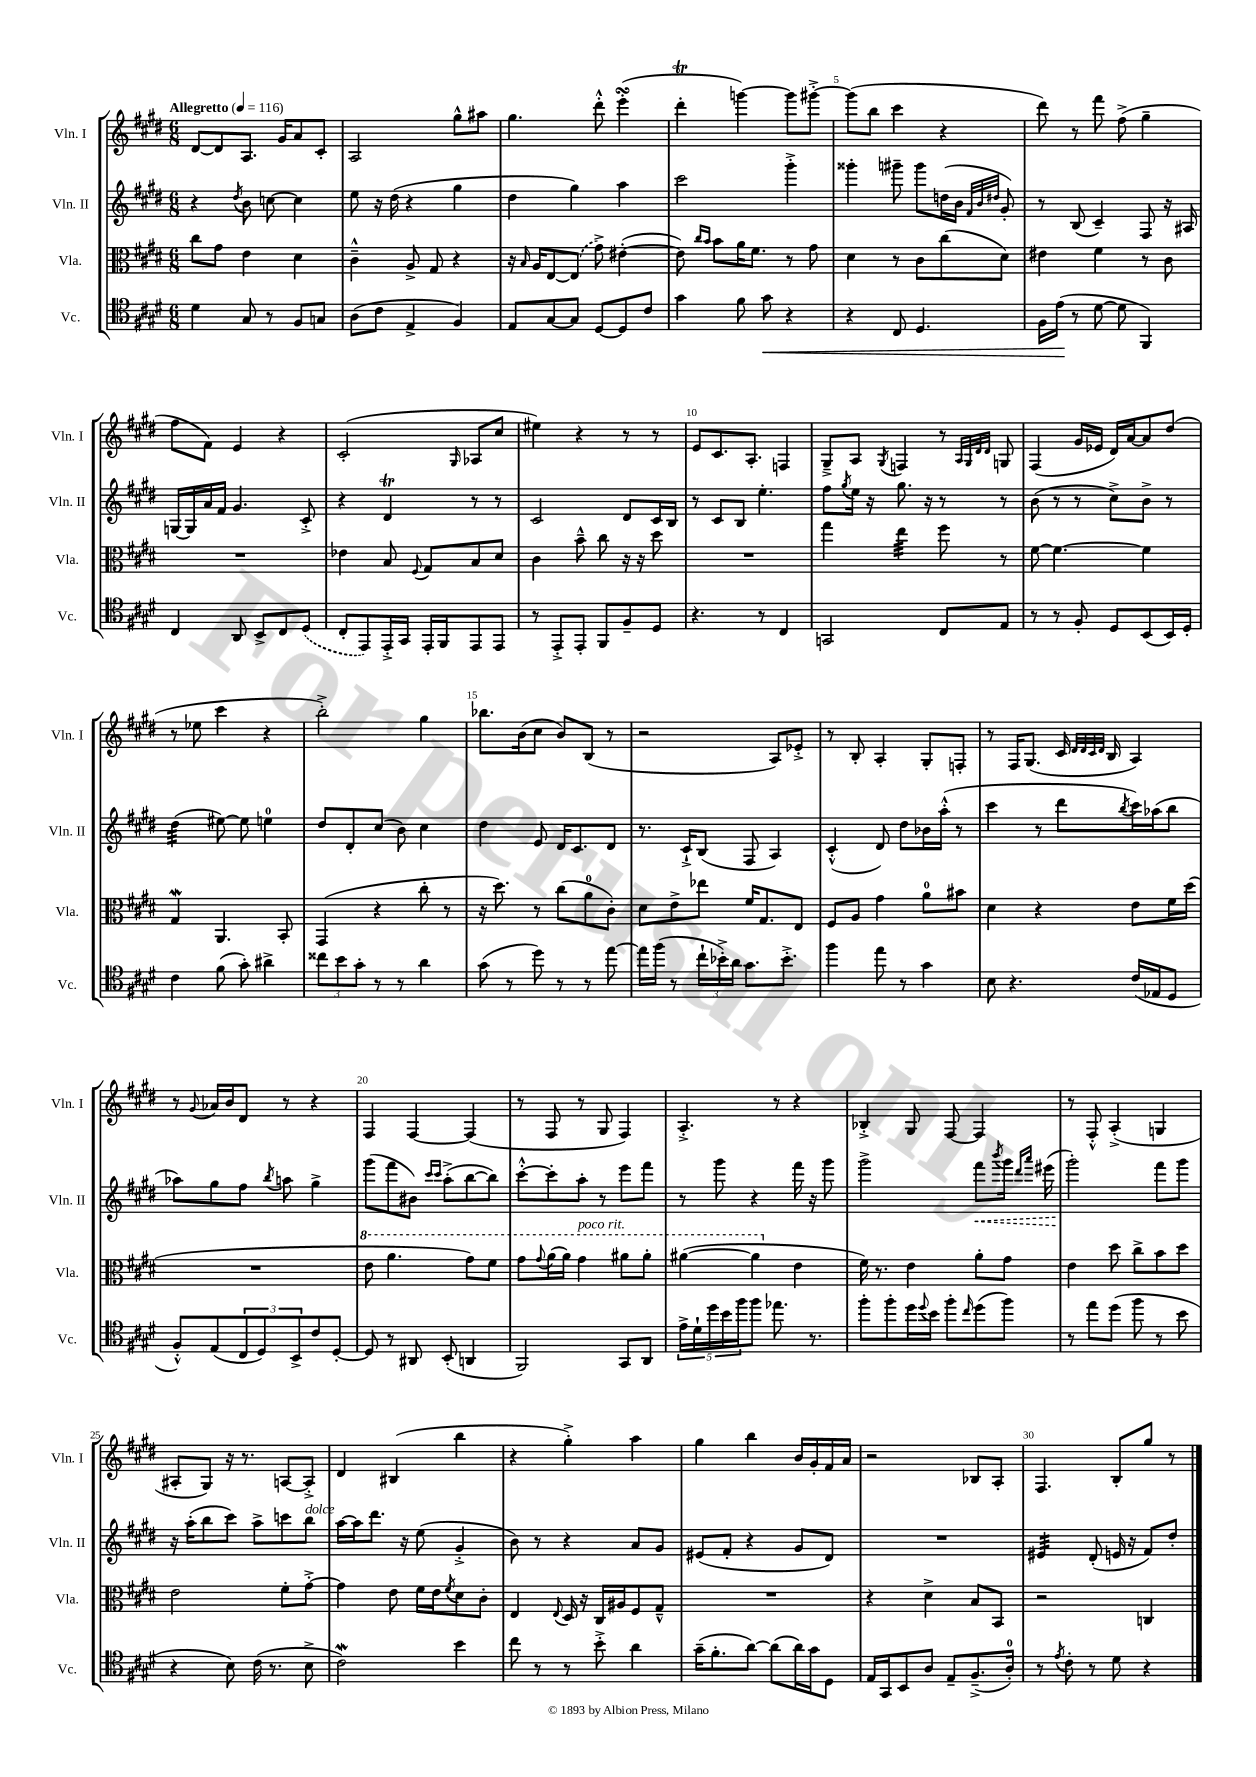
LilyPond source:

<<
\new StaffGroup <<
\new Staff = "s0" \with { instrumentName = "Vln. I" shortInstrumentName = "Vln. I" } {
    \clef treble \key e \major \numericTimeSignature \time 6/8 \tempo "Allegretto" 4 = 116
    dis'8~ dis'8 a8. gis'16 a'8 cis'8-. |
    a2 gis''8-^ ais''8 |
    gis''4. dis'''8-.-^ e'''4-.\turn( |
    dis'''4-.\trill g'''4~) g'''8 gis'''8~-.-> |
    gis'''8( b''8 cis'''4 r4 |
    dis'''8) r8 fis'''8 fis''8->( gis''4-- |
    fis''8 fis'8) e'4 r4 |
    cis'2-.( \grace { gis16 } aes8 cis''8 |
    eis''4) r4 r8 r8 |
    e'8 cis'8. a8.-. f4 |
    gis8---> a8 \acciaccatura { gis8 } f4 r8 \grace { a32 gis32 dis'32 dis'32 } g8 |
    fis4( gis'16 ees'16 dis'16) a'16~ a'8 dis''8( |
    r8 ees''8 cis'''4 r4 |
    b''2-.->) gis''4 |
    bes''8. b'16( cis''8 b'8) b8( r8 |
    r2 a8) ees'8-.-> |
    r8 b8-. a4-. gis8-. f8-. |
    r8 fis16 gis8.( cis'16 \grace { dis'32 dis'32 cis'32 dis'32 } b16 a4) |
    r8 \appoggiatura { gis'8 } aes'16 b'16 dis'8 r8 r4 |
    fis4 fis4~ fis4( |
    r8 fis8 r8 gis8 fis4) |
    a4.-.-> r8 r4 |
    bes4-.-> gis8 fis8~ fis4 |
    r8 fis8-.-^ a4-.->( g4 |
    ais8-. gis8) r16 r8. a8~ a8-.-> |
    dis'4 bis4( b''4 |
    r4 gis''4-.->) a''4 |
    gis''4 b''4 b'16 gis'16-. fis'16 a'16 |
    r2 bes8 a8-. |
    fis4. b8-. gis''8 r8 \bar "|." |
}
\new Staff = "s1" \with { instrumentName = "Vln. II" shortInstrumentName = "Vln. II" } {
    \clef treble \key e \major \numericTimeSignature \time 6/8
    r4 \acciaccatura { dis''8 } b'8 c''8~ c''4 |
    e''8 r16 dis''16( r4 gis''4 |
    dis''4 gis''4) a''4 |
    cis'''2 gis'''4-.-> |
    gisis'''4-. gis'''8-- gis'''8 d''16( b'16 \grace { fis'32 b'32 dis''32 } gis'8-.) |
    r8 b8( cis'4--) fis8 r16 ais16 |
    g16~ g16 a'16 fis'16 gis'4. cis'8-.-> |
    r4 dis'4\trill r8 r8 |
    cis'2 dis'8 cis'16 b16 |
    r8 cis'8 b8 e''4.-. |
    fis''8 \acciaccatura { gis''8 } e''16 r16 gis''8. r16 r8 r8 |
    b'8( r8 r8 cis''8->) b'8-> r8 |
    dis''4:32( eis''8~) eis''8 e''4-0 |
    dis''8 dis'8-. cis''8( b'8) cis''4 |
    dis''4 e'8 dis'16 cis'8. dis'8 |
    r8. cis'16-!-> b8( fis8 a4) |
    cis'4-.-^( dis'8) dis''8 bes'16 a''16-.-^( r8 |
    cis'''4 r8 dis'''8 \acciaccatura { b''8 } cis'''16) aes''16( b''8 |
    aes''8) gis''8 fis''8 \acciaccatura { b''8 } a''8 gis''4-> |
    gis'''8( fis'''8 bis'8) \grace { cis'''16 cis'''16 } a''8-.->( b''8~ b''8) |
    cis'''8~-.-^ cis'''8-. a''8-. r8 e'''8 fis'''8 |
    r8 gis'''8 r4 fis'''16 r16 gis'''8 |
    gis'''2-> \once \override Hairpin.style = #'dashed-line fis'''8\< \acciaccatura { b'''8 } gis'''16 \grace { dis'''16 a'''16 } eis'''16( |
    gis'''2-.\!) fis'''8 gis'''8 |
    r16 a''16-.( b''8 cis'''8) a''8-> c'''8 b''8^\markup { \italic "dolce" } |
    a''16~ a''16 dis'''8. r16 e''8( gis'4-.-> |
    b'8) r8 r4 a'8 gis'8 |
    eis'8( fis'8-. r4 gis'8 dis'8) |
    R2. |
    eis'4:32 dis'8-.( e'16 r16 fis'8) dis''8-. \bar "|." |
}
\new Staff = "s2" \with { instrumentName = "Vla." shortInstrumentName = "Vla." } {
    \clef alto \key e \major \numericTimeSignature \time 6/8
    cis''8 gis'8 e'4 dis'4 |
    cis'4---^ a8-> gis8 r4 |
    r16 \grace { b16 } a16 e8~ \once \slurDashed e8( gis'8->) eis'4~-.( |
    eis'8) \grace { cis''16 b'16 } b'8 a'16 fis'8. r8 gis'8 |
    dis'4 r8 cis'8 cis''8( dis'8) |
    eis'4 fis'4 r8 cis'8 |
    R2. |
    ees'4 b8 \appoggiatura { fis8 } gis8 b8 dis'8 |
    cis'4 b'8---^ cis''8 r16 r16 dis''8 |
    R2. |
    gis''4 e''4:32 fis''8 r8 |
    fis'8~ fis'4.~ fis'4 |
    gis4\mordent a,4. b,8-. |
    gis,4( r4 cis''8-. r8 |
    r16 dis''8.) r8 cis''8( a'8-0 cis'8-.) |
    dis'8 e'8-> ees''8 fis'16 gis8. e8 |
    fis8 a8 gis'4 a'8-0 bis'8 |
    dis'4 r4 e'8 fis'16 dis''16( |
    R2. |
    \ottava #1 e''8 a''4. gis''8) fis''8 |
    gis''8 \appoggiatura { gis''8 } a''16( a''16) gis''4^\markup { \italic "poco rit." } ais''8 ais''8-. |
    ais''4~( ais''4 \ottava #0 e'4 |
    fis'16) r8. e'4 a'8-. gis'8 |
    e'4 dis''8 cis''8-> b'8 dis''8 |
    e'2 fis'8-. gis'8~-.-> |
    gis'4 e'8 fis'16 e'16 \acciaccatura { fis'8 } dis'8 cis'8-. |
    e4 \appoggiatura { e8 } dis16 r16 cis16 ais16 fis8 gis8---^ |
    R2. |
    r4 dis'4-> b8 b,8 |
    r2 c4 \bar "|." |
}
\new Staff = "s3" \with { instrumentName = "Vc." shortInstrumentName = "Vc." } {
    \clef tenor \key e \major \numericTimeSignature \time 6/8
    dis'4 gis8 r8 fis8 g8 |
    a8( cis'8 e4-> fis4) |
    e8 gis8~ gis8 dis8~ dis8 cis'8 |
    gis'4 fis'8 gis'8\< r4 |
    r4 cis8 dis4. |
    fis16 e'16\!( r8 dis'8~ dis'8 fis,4) |
    cis4 a,8 b,8-> cis8 \once \slurDashed dis8( |
    cis8-. e,8) e,16-.-> gis,16 e,16-. fis,16 e,8 e,8 |
    r8 e,8-.-> e,8-. fis,8 fis8-- dis8 |
    r4. r8 cis4 |
    g,2 cis8 e8 |
    r8 r8 fis8-. dis8 b,8( b,16) dis16-. |
    cis'4 fis'8( gis'8-.) ais'4-> |
    \tuplet 3/2 { cisis''8 b'8 gis'8-. } r8 r8 a'4 |
    gis'8( r8 dis''8) r8 r8 e''8~ |
    e''16 fis''16( r8 \tuplet 3/2 { cis''16-! bes'16-.->) a'16 } gis'8. bes'8.-.-> |
    fis''4 e''8 r8 gis'4 |
    b8 r4. cis'16( ees16 dis8 |
    fis8-.-^) e8( \tuplet 3/2 { cis8 dis8) b,8-> } cis'8 dis8~-. |
    dis8 r8 ais,8 b,8-.( a,4 |
    fis,2) gis,8 a,8 |
    \tuplet 5/4 { e'16-> dis'16-! dis''16 b'16 fis''16 } fis''8 ees''8. r8. |
    fis''8-. fis''8-. dis''16 \appoggiatura { dis''8 } b'16 fis''8-. \grace { cis''16 } dis''8( fis''8) |
    r8 e''8 dis''8( fis''8 r8 b'8 |
    r4 b8) cis'16( r8. b8-> |
    cis'2\mordent) b'4 |
    cis''8 r8 r8 b'8-.-> a'4 |
    gis'16--( fis'8.-. a'8~) a'8( a'16) gis'16 dis8 |
    e16 gis,16 b,8 a8 e8-- fis8.--->( a16-0-.) |
    r8 \acciaccatura { e'8 } cis'8-. r8 dis'8 r4 \bar "|." |
}
>>
>>
\layout { \context { \Score \override BarNumber.break-visibility = ##(#f #t #t) barNumberVisibility = #(every-nth-bar-number-visible 5) } }
